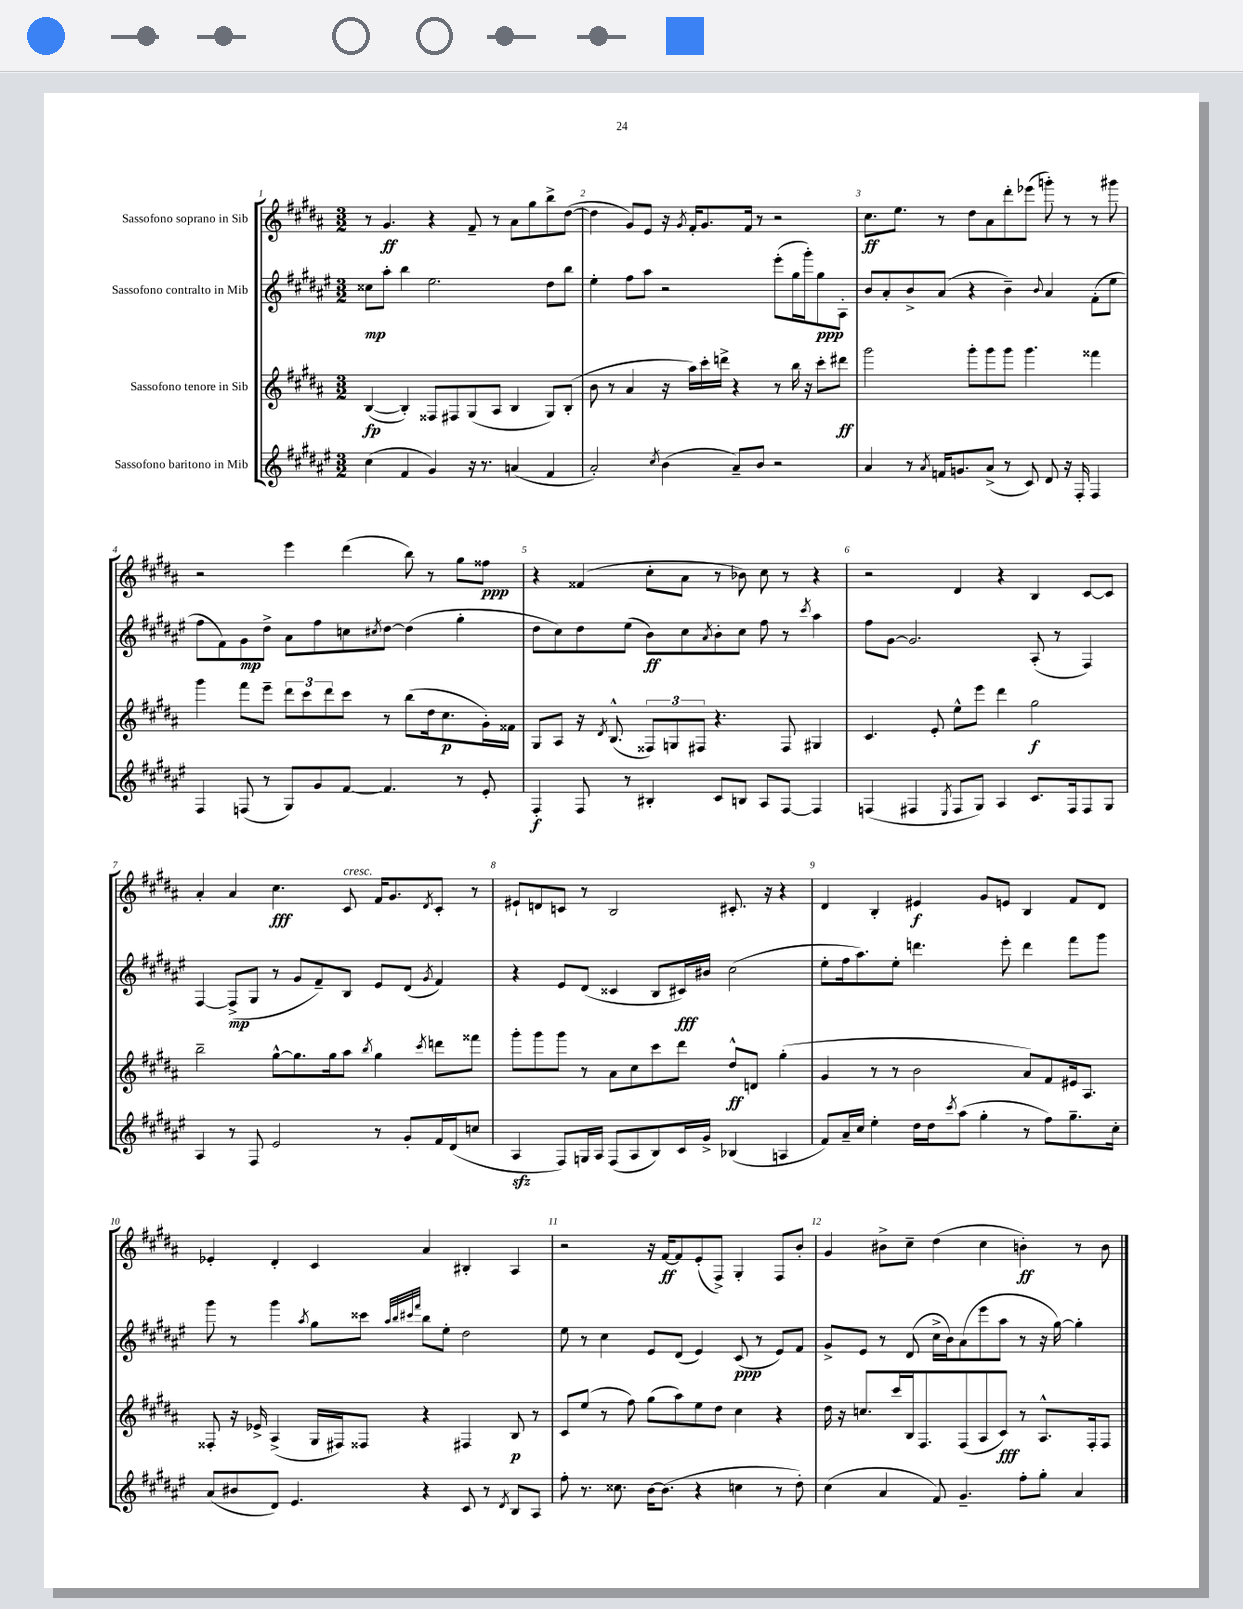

**kern	**kern	**kern	**kern
*staff4	*staff3	*staff2	*staff1
*clefG2	*clefG2	*clefG2	*clefG2
*k[f#c#g#d#a#e#]	*k[f#c#g#d#a#]	*k[f#c#g#d#a#e#]	*k[f#c#g#d#a#]
*M3/2	*M3/2	*M3/2	*M3/2
(4cc#\	([4B/	8cc##\L	8r
.	.	8aa#'\J	4.g#/
4f#/	4B'/])	4bb\	.
4g#/)	8F##/L	2.ee#\	4r
.	8F#/	.	.
16r	(8G#/	.	8f#~/
8.r	.	.	.
.	8A#/J	.	8r
(4a/	4B/	.	8a#\L
.	.	.	8gg#\
4f#/	8G#/L)	8dd#\L	8bb^\
.	(8B'/J	8bb\J	([8dd#\J
=	=	=	=
2a#'/)	8b\	4ee#'\	4dd#\]
.	8r	.	.
.	4a#/	8ff#\L	8g#/L)
.	.	8aa#\J	8e/J
8qcc#/	.	.	.
(4b\	16r	2r	16r
.	.	.	8qg#/
.	16aa#\LL)	.	16f#'/LK
.	16ccc#'\	.	8.g#/
.	16ddd^\JJ	.	.
8a#~/L)	4r	.	.
.	.	.	16f#/Jk
8b/J	.	.	8r
2r	8r	(8eee#'\L	2r
.	16bb\	16gg#\L	.
.	16r	16ggg#'\J)	.
.	8ccc#'\L	8gg#\	.
.	8ddd#\J	8A#'\J	.
=	=	=	=
4a#/	2ggg#\	8b/L	8.cc#\L
.	.	8a#'/	.
.	.	.	8.ee\J
8r	.	8b^/	.
8qa#/	.	.	.
16f/LK	.	(8a#/J	8r
8.g/	.	.	.
.	8ggg#'\L	4r	8dd#\L
(8a#^/J	8ggg#\	.	8a#\
8r	8ggg#\J	4b~\)	8ddd#'\
8c#/)	4.ggg#\	.	(8eee-\J
.	.	8qqb/	.
8d#/	.	4a#/	8ggg'\)
16r	.	.	8r
16F#'/	.	.	.
4F#/	4fff##\	(8f#'\L	8r
.	.	8ee#\J	8ggg#\
=	=	=	=
4F#/	4ggg#\	8ff#\L	2r
.	.	8f#\)	.
(8F/	8fff#\L	8g#\	.
8r	8eee~\J	8dd#^\J	.
8G#/L)	12ddd#\L	8a#\L	4eee\
.	12ccc#\	.	.
8g#/	.	8ff#\	.
.	12ddd#\	.	.
[8f#/J	8ccc#\J	8cc\	(4ddd#\
.	.	8qcc#/	.
4.f#/]	8r	[8dd#\J	.
.	(8bb\L	(4dd#\]	8bb\)
.	16dd#\k	.	8r
.	8.cc#\	.	.
8r	.	4gg#'\	8gg#\L
8e#'/	16g#'\L)	.	8ff##\J
.	16f##\JJ	.	.
=	=	=	=
4F#'/	8G#/L	8dd#\L	4r
.	8A#/J	8cc#\)	.
8F#/	16r	8dd#\	(4f##/
.	8qd#/	.	.
.	(8.B^^/	.	.
8r	.	(8ee#\J	.
4B#'/	12F##/L)	8b\L)	8cc#'\L
.	12G/	.	.
.	.	8cc#\	8a#\J
.	12F#/J	.	.
.	.	8qa#/	.
8c#/L	4.r	8b'\	8r
8B/J	.	8cc#\J	8b-\)
8A#/L	.	8ff#\	8cc#\
[8F#/J	8F#/	8r	8r
.	.	8qccc#/	.
4F#/]	4G#/	4aa#\	4r
=	=	=	=
(4F/	4.c#/	8ff#\L	2r
.	.	[8g#\J	.
4F#/	.	2.g#/]	.
.	8e'/	.	.
8qE#/	.	.	.
8F#/L	8ee^^\L	.	4d#/
8G#/J)	8eee\J	.	.
4A#/	4ddd#\	.	4r
8.c#/L	2gg#\	(8A#'/	4B/
.	.	8r	.
16F#/k	.	.	.
8F#/	.	4F#/)	[8c#/L
8G#/J	.	.	8c#/]J
=	=	=	=
4A#/	2bb~\	[4F#/	4a#'/
8r	.	(8F#^/]L	4a#/
8F#/	.	8G#/J	.
2e#/	[8gg#^^\L	8r	4.cc#\
.	8.gg#\]	8g#/L	.
.	.	8f#~/)	.
.	16gg#\k	.	.
.	8aa#\J	8B/J	8c#/
.	8qbb/	.	.
8r	4gg#\	8e#/L	16f#/LK
.	.	.	8.g#/
8g#'/L	.	(8d#/J	.
.	8qccc#/	8qg#/	8qd#/
16f#/L	8ddd\L	4f#/)	8c#'/J
(16d#/J	.	.	.
8cc/J	8fff##\J	.	8r
=	=	=	=
4A#/	8ggg#'\L	4r	8e#`/L
.	8ggg#\	.	8d/
8F#/L)	8ggg#\J	8e#/L	8c/J
16G/L	8r	(8d#/J	8r
16A#/JJ	.	.	.
(8F#/L	8a#\L	4c##/	2B/
8A#/	8cc#\	.	.
8B/)	8ccc#\	8B/L	.
16c#/L	8ddd#\J	16c#/L)	.
16g#^/JJ	.	16b#/JJ	.
(4B-/	8dd#^^/L	(2cc#\	8.c#'/
.	8d/J	.	.
.	.	.	16r
4A/	(4gg#'\	.	4r
=	=	=	=
8f#/L)	4g#/	8ee#'\L	4d#/
16a#~/L	.	16ff#\k	.
16cc#/JJ	.	8.aa#\)	.
4ee#'\	8r	.	4B'/
.	8r	8ee#'\J	.
16dd#\LL	2b\	4.ddd\	4e#/
16dd#\J	.	.	.
8qccc#/	.	.	.
(8aa#\J	.	.	.
4gg#'\	.	.	8g#/L
.	.	8eee#'\	8e/J
8r	8a#/L)	4ddd\	4B/
8ff#\L)	8f#/	.	.
8.gg#~\	16e#/k	8fff#\L	8f#/L
.	8.A#/J	.	.
.	.	8ggg#\J	8d#/J
16cc#'\Jk	.	.	.
=	=	=	=
(8a#/L	8F##'/	8ggg#\	4e-'/
8b#/	16r	8r	.
.	16e-^/	.	.
8d#/J)	(4A#^/	4ggg#\	4d#'/
4.e#/	.	.	.
.	.	8qaa#/	.
.	16G#/LL	8gg#\L	4c#/
.	16F#/J)	.	.
.	8F##/J	8ccc##\J	.
.	.	32qqaa#/LLL	.
.	.	32qqbb/	.
.	.	32qqccc#/	.
.	.	32qqfff#/JJJ	.
4r	4r	8bb\L	4a#/
.	.	8ee#'\J	.
8c#/	4F#/	2dd#\	4B#'/
8r	.	.	.
8qd#/	.	.	.
8B/L	8B/	.	4A#/
8A#/J	8r	.	.
=	=	=	=
8ff#'\	8c#/L	8ee#\	2r
8.r	(8ee/J	8r	.
.	8r	4cc#\	.
8.cc##\	.	.	.
.	8ff#\)	.	.
[16b\LK	(8gg#\L	8e#/L	16r
(8.b\]J	.	.	[16f#/LK
.	8aa#\)	(8d#/J	8f#/]
4r	8ee\	4e#/)	(8e'/
.	8dd#\J	.	8F#^/J)
4cc\	4cc#\	(8c#/	4G#'/
.	.	8r	.
8r	4r	8e#/L)	8F#/L
8dd#'\)	.	8f#/J	8b'/J
=	=	=	=
(4cc#\	16dd#\	8g#^/L	4g#/
.	16r	.	.
.	8.cc/L	8e#/J	.
4a#/	.	8r	8b#^\L
.	16ccc#/L	.	.
.	16B/J	(8d#/	8cc#~\J
.	8.F#/	.	.
8f#/)	.	16cc#^\LL	(4dd#\
.	.	16b\J)	.
4.g#~/	(8F#/	(8a#\	.
.	8A#/	8eee#\	4cc#\
.	8c#/J)	8aa#\J	.
8ff#'\L	8r	8r	4b'\)
8gg#'\J	8.A#^^/L	16r	.
.	.	[16gg#\)	.
4a#/	.	4gg#'\]	8r
.	16F#'/k	.	.
.	8F#/J	.	8b\
==	==	==	==
*-	*-	*-	*-
